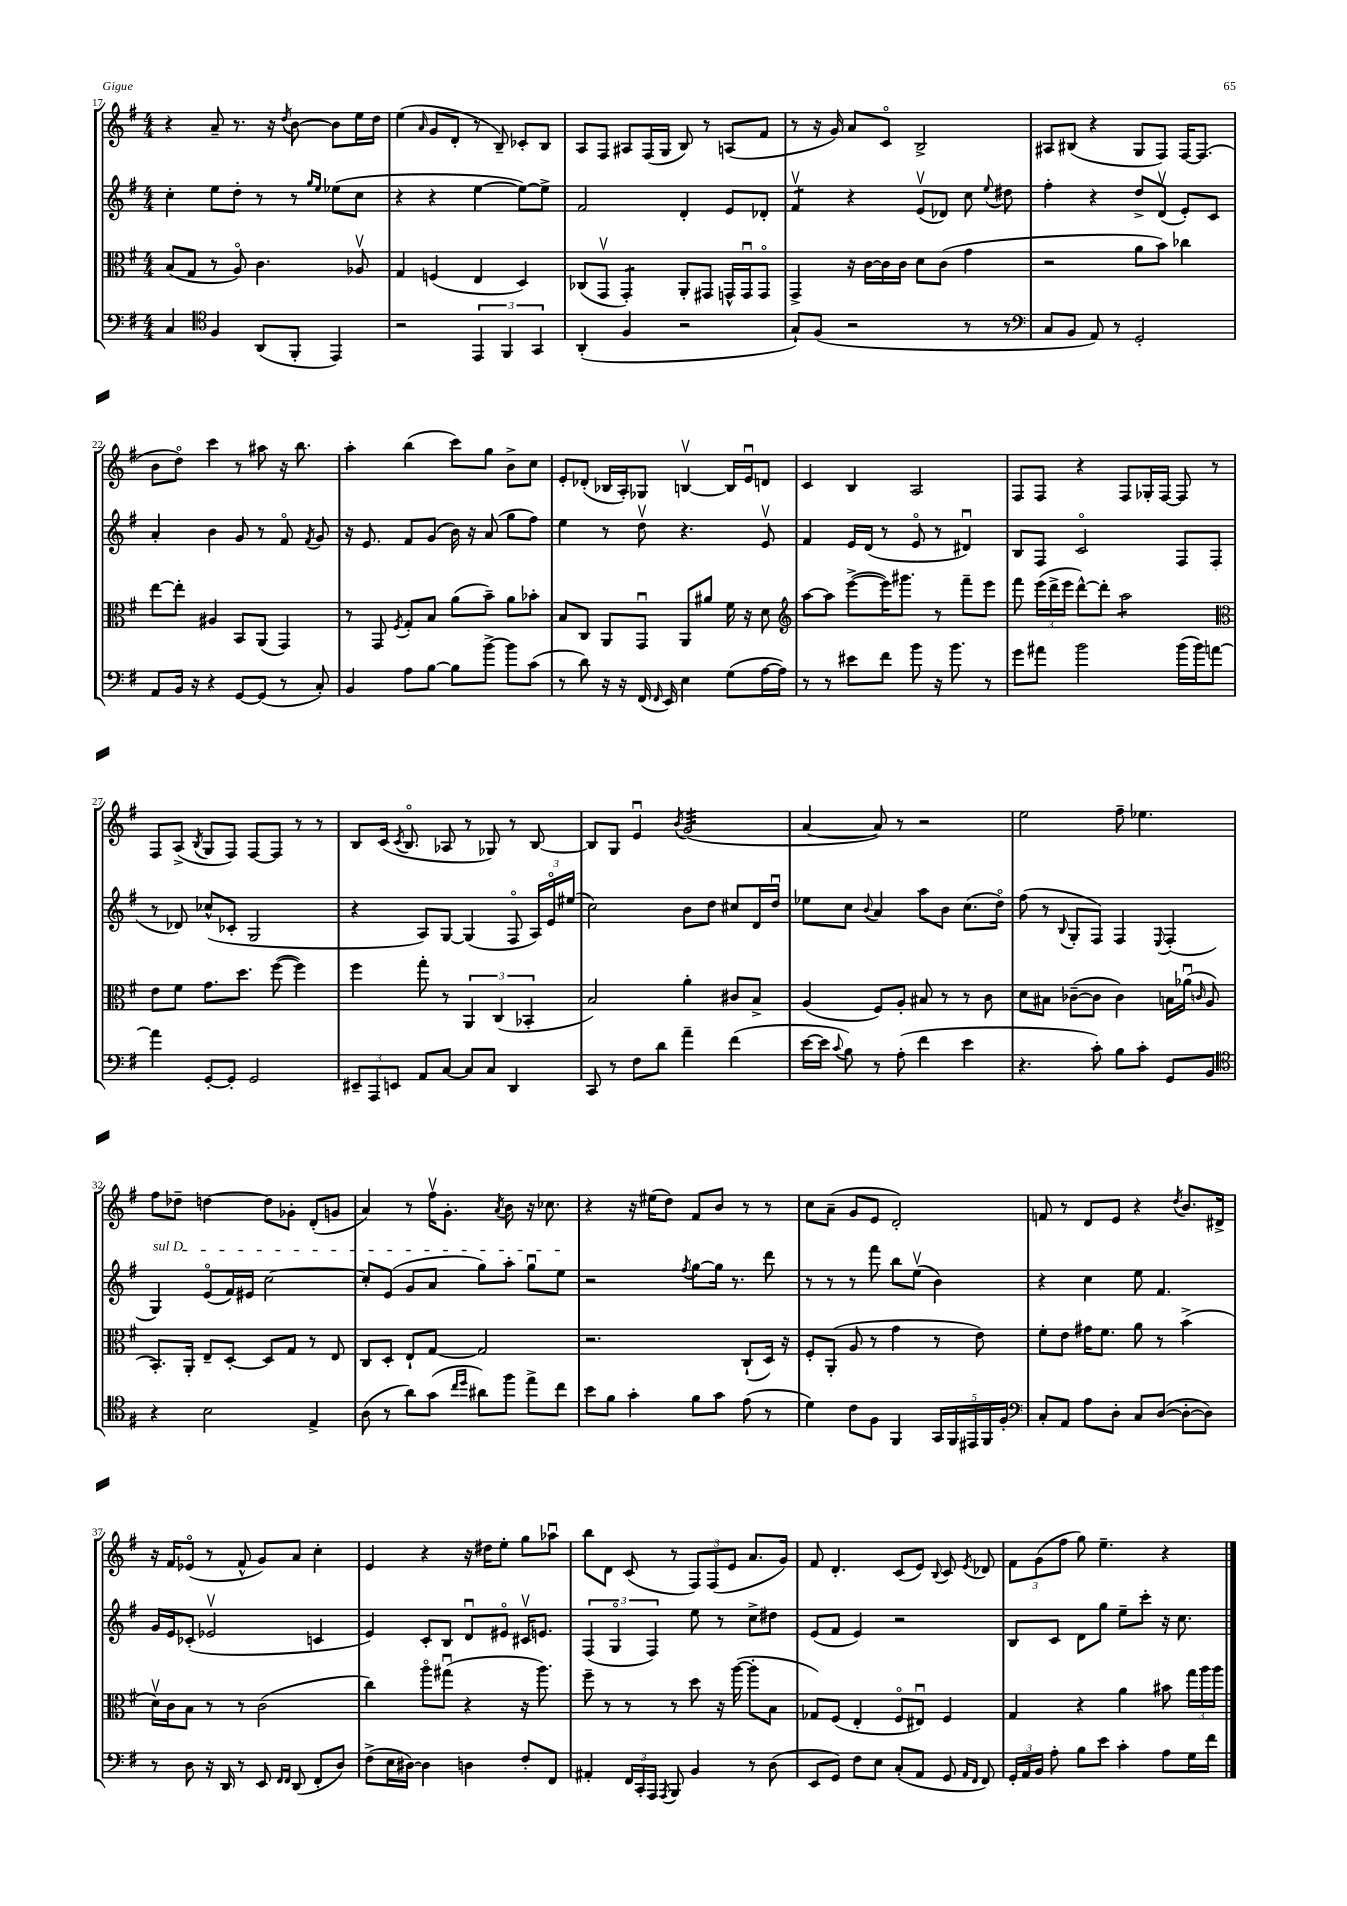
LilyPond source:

<<
\new StaffGroup <<
\new Staff = "s0" {
    \clef treble \key g \major \numericTimeSignature \time 4/4
    \autoBeamOff r4 a'8-- r8. r16 \acciaccatura { d''8 } b'8~ b'8[ e''16 d''16] |
    e''4( \grace { a'16 } g'8[ d'8]-. r8 b8--) ces'8[-. b8] |
    a8[ fis8] ais8[ fis16( g16] b8) r8 a8[( fis'8] |
    r8 r16 g'16) a'8[ c'8]\flageolet b2-> |
    ais8[ bis8]( r4 g8[ fis8]) fis16[~ fis8.]( |
    b'8[ d''8]\flageolet) c'''4 r8 ais''8 r16 b''8. |
    a''4-. b''4( c'''8[) g''8] b'8[-> c''8] |
    e'8[-. des'8]-.( bes16[ a16-.) ges8] b4~\upbow b16[ e'16\downbow d'8] |
    c'4 b4 a2 |
    fis8[ fis8] r4 fis8[ ges16-. fis16]~ fis8 r8 |
    fis8[ a8]->( \acciaccatura { b8 } g8[ fis8]) fis8[~ fis8] r8 r8 |
    b8[ c'16]( \acciaccatura { c'8 } b8.\flageolet aes8 r8 ges8) r8 b8~ |
    b8[ g8] e'4\downbow \acciaccatura { b'8 } g'2:32( |
    a'4~ a'8) r8 r2 |
    e''2 fis''8-- ees''4. |
    fis''8[ des''8]-- d''4~ d''8[ ges'8]-. d'8[-.( g'8] |
    a'4) r8 fis''16[\upbow g'8.]-. \acciaccatura { a'8 } b'8 r16 ces''8. |
    r4 r16 eis''16[( d''8]) fis'8[ b'8] r8 r8 |
    c''8[ a'8]--( g'8[ e'8] d'2-.) |
    f'8 r8 d'8[ e'8] r4 \acciaccatura { d''8 } b'8.[ dis'16]-> |
    r16 fis'16[ ees'8]\flageolet( r8 fis'8-^ g'8[) a'8] c''4-. |
    e'4 r4 r16 dis''16[ e''8]-. g''8[ aes''8]\downbow |
    b''8[ d'8] c'8( r8 \tuplet 3/2 { fis8[) fis8( e'8] } a'8.[ g'16]) |
    fis'8 d'4.-. c'8[( e'8]) \appoggiatura { b8 } c'8 \acciaccatura { e'8 } des'8 |
    \tuplet 3/2 { fis'8[ g'8( fis''8] } g''8) e''4.-- r4 \bar "|." |
}
\new Staff = "s1" {
    \clef treble \key g \major \numericTimeSignature \time 4/4
    \autoBeamOff c''4-. e''8[ d''8]-. r8 r8 \grace { g''16[ e''16] } ees''8[( c''8] |
    r4 r4 e''4~ e''8[~) e''8]-> |
    fis'2 d'4-. e'8[ des'8]-. |
    fis'4:8\upbow r4 e'8[\upbow( des'8]) c''8 \appoggiatura { e''8 } dis''8 |
    fis''4-. r4 d''8[-> d'8]\upbow( e'8[-.) c'8] |
    a'4-. b'4 g'8 r8 fis'8\flageolet \acciaccatura { fis'8 } g'8 |
    r16 e'8. fis'8[ g'8]( b'16) r16 a'8( g''8[ fis''8]) |
    e''4 r8 d''8\upbow r4. e'8\upbow |
    fis'4 e'16[ d'16]( r8 e'8\flageolet r8 dis'4\downbow) |
    b8[ fis8] c'2\flageolet fis8[ fis8]( |
    r8 des'8) ces''8[-^( ces'8]-. g2 |
    r4 a8[) g8]~ g4( fis8\flageolet \tuplet 3/2 { a16[) e'16\flageolet eis''16]( } |
    c''2) b'8[ d''8] cis''8[ d'16 d''16]\downbow |
    ees''8[ c''8] \appoggiatura { b'8 } a'4 a''8[ b'8] c''8.[( d''16]\flageolet) |
    fis''8( r8 \appoggiatura { b8 } g8[-. fis8]) fis4 \appoggiatura { e8 } fis4-.( |
    \once \override TextSpanner.bound-details.left.text = \markup { \italic "sul D" } g4\startTextSpan) e'8[\flageolet( fis'16) eis'16] c''2~ |
    c''8[-. e'8]( g'8[ a'8] g''8[) a''8]-. g''8[\downbow e''8]\stopTextSpan |
    r2 \acciaccatura { fis''8 } g''8[~ g''16] r8. d'''8 |
    r8 r8 r8 fis'''8 b''8[ e''8]\upbow( b'4) |
    r4 c''4 e''8 fis'4. |
    g'16[ e'16 ces'8]-.( ees'2\upbow c'4 |
    e'4) c'8[-. b8] d'8[\downbow eis'8]\flageolet cis'16[\upbow e'8.] |
    \tuplet 3/2 { fis4( g4\flageolet fis4) } e''8 r8 c''8[-> dis''8] |
    e'8[( fis'8] e'4) r2 |
    b8[ c'8] d'8[ g''8] e''8[-- c'''8]-. r16 c''8. \bar "|." |
}
\new Staff = "s2" {
    \clef alto \key g \major \numericTimeSignature \time 4/4
    \autoBeamOff b8[( g8] r8 a8\flageolet) c'4. aes8\upbow |
    g4 f4( e4 d4) |
    ces8[( g,8]\upbow g,4:8-.) a,8[-. gis,8] g,16[-^ g,16\downbow g,8]\flageolet |
    g,4-> r16 c'16[~ c'16 c'16] d'8[ c'8]( g'4 |
    r2 a'8[ b'8]) ces''4 |
    e''8[~ e''8]-. ais4 b,8[ a,8]( g,4) |
    r8 g,8 \acciaccatura { fis8 } g8[-. b8] a'8[( b'8]--) a'8[ bes'8]-. |
    b8[ c8] a,8[ g,8]\downbow a,8[ ais'8] fis'16 r16 d'8 |
    \clef treble a''8[~ a''8] e'''8[~->( e'''16) gis'''8.] r8 fis'''8[-- e'''8] |
    fis'''8 \tuplet 3/2 { e'''16[( d'''16-> e'''16] } d'''8[~-^) d'''8]-. a''2:8 |
    \clef alto e'8[ fis'8] g'8.[ d''8.] fis''8~( fis''4) |
    fis''4 g''8-. r8 \tuplet 3/2 { a,4 c4( bes,4-. } |
    b2) a'4-. cis'8[ b8]-> |
    a4( fis8[) a8]-. bis8 r8 r8 c'8 |
    d'8[ bis8] ces'8[~--( ces'8] ces'4) b16[ aes'16]\downbow( \grace { c'16 } a8 |
    b,8.[-.) a,16]-. e8[-- d8]~-. d8[ g8] r8 e8 |
    c8[ d8]-. e8[-! g8]~ g2 |
    r2. c8[-!( d16]) r16 |
    fis8[-. a,8]-.( a8 r8 g'4 r8 e'8) |
    fis'8[-. e'8] gis'16[ fis'8.] a'8 r8 b'4->( |
    d'16[\upbow) c'16 b8] r8 r8 c'2( |
    c''4) a''8[\flageolet gis''8]\downbow( r4 r16 a''8.) |
    fis''8-- r8 r8 r8 d''8 r16 a''16~( a''8[-. b8] |
    ges8[) fis8]( e4-. fis8[\flageolet eis8]\downbow) fis4 |
    g4 r4 a'4 bis'8 \tuplet 3/2 { g''16[ a''16 a''16] } \bar "|." |
}
\new Staff = "s3" {
    \clef bass \key g \major \numericTimeSignature \time 4/4
    \autoBeamOff c4 \clef tenor fis4 a,8[( fis,8]-. e,4) |
    r2 \tuplet 3/2 { e,4 fis,4 g,4 } |
    a,4-.( fis4 r2 |
    g8[-!) fis8]( r2 r8 r8 |
    \clef bass c8[ b,8] a,8) r8 g,2-. |
    a,8[ b,16] r16 r4 g,8[~ g,8]( r8 c8-.) |
    b,4 a8[ b8]~ b8[ b'8]~-> b'8[ c'8]( |
    r8 d'8) r16 r16 fis,16( \grace { fis,16 } e,16) e4 g8[( a16~ a16]) |
    r8 r8 eis'8[ fis'8] b'8 r16 b'8. r8 |
    g'8[ ais'8] b'2 b'16[( b'16) a'8]~ |
    a'4 g,8[~-. g,8]-. g,2 |
    \tuplet 3/2 { eis,8[-- a,,8 e,8] } a,8[ c8]~ c8[ c8] d,4 |
    c,8 r8 fis8[ d'8] a'4-- fis'4( |
    e'16[~ e'16] \appoggiatura { c'8 } b8) r8 a8-.( fis'4 e'4 |
    r4. c'8-.) b8[ c'8]-. g,8[ b,8] |
    \clef tenor r4 b2 e4-> |
    a8( r8 a'8[) g'8]( \grace { c''16[ d''16] } ais'8[) fis''8] e''8[-> c''8] |
    b'8[ fis'8] g'4-. fis'8[ g'8] e'8( r8 |
    d'4) c'8[ fis8] fis,4 \tuplet 5/4 { g,16[ fis,16 eis,16 fis,16 fis16]-. } |
    \clef bass c8[-. a,8] a8[ d8]-. c8[ d8]~( d8[~-. d8]) |
    r8 d8 r16 d,16 r8 e,8 \grace { fis,16[ fis,16] } d,8( fis,8[-. d8]) |
    fis8[->( e16 dis16]~) dis4 d4 fis8[-. fis,8] |
    ais,4-. \tuplet 3/2 { fis,16[ c,16-. a,,16] } \acciaccatura { a,,8 } b,,8 b,4 r8 d8( |
    e,8[ g,8]) fis8[ e8] c8[-.( a,8] g,8 \grace { a,16[ fis,16] } fis,8) |
    \tuplet 3/2 { g,16[-. a,16 b,16] } a8-. b8[ e'8] c'4-. a8[ g16 fis'16] \bar "|." |
}
>>
>>
\layout { \context { \Score currentBarNumber = #17 } }
